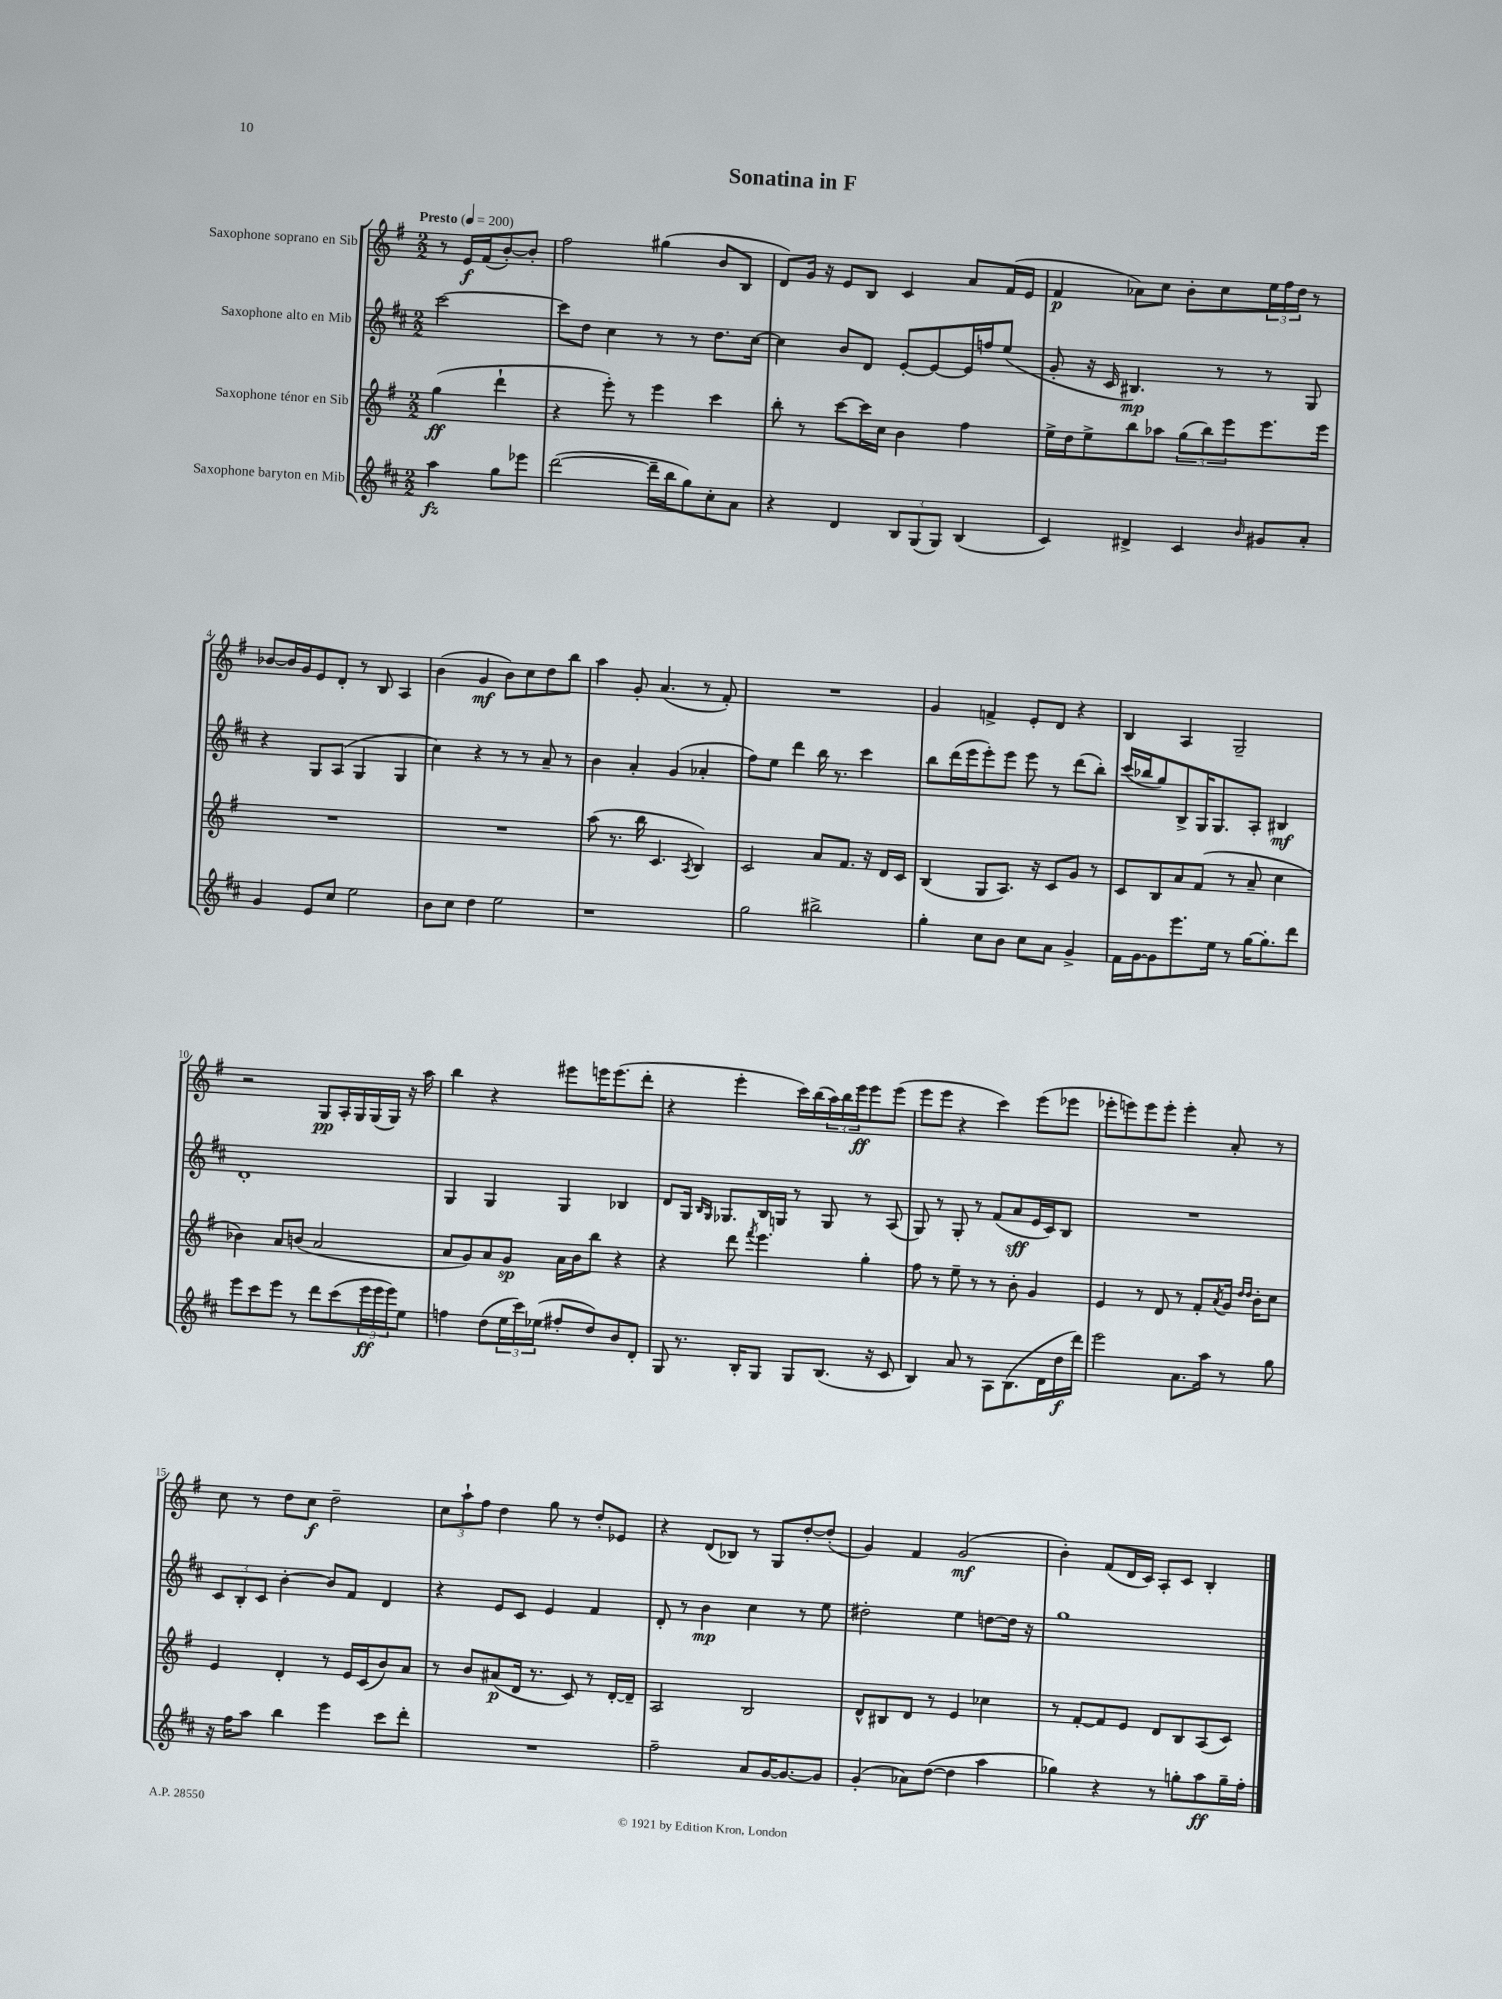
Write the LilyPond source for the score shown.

\header { title = "Sonatina in F" }
<<
\new StaffGroup <<
\new Staff = "s0" \with { instrumentName = "Saxophone soprano en Sib" } {
    \clef treble \key g \major \numericTimeSignature \time 2/2 \partial 2 \tempo "Presto" 4 = 200
    r8 e'16\f fis'16( b'8~-.) b'8-. |
    fis''2 gis''4( b'8 b8 |
    d'8) g'16 r16 e'8 b8 c'4 a'8 fis'16( e'16 |
    fis'4\p aes'8) c''8 b'8-. c''8 \tuplet 3/2 { e''16 fis''16 d''16 } r8 |
    bes'8~ bes'16 g'16 e'8 d'8-. r8 b8 a4 |
    b'4( g'4\mf b'8) c''8 d''8 b''8 |
    a''4 g'8-. a'4.( r8 fis'8-.) |
    R1 |
    g'4 f'4-> e'8-. d'8 r4 |
    b4 a4 g2-- |
    r2 g8\pp a16-. g16 g16( g16) r16 a''16 |
    b''4 r4 eis'''8 e'''16 e'''8.( d'''8-. |
    r4 e'''4-. c'''16) b''16( \tuplet 3/2 { a''16) b''16 e'''16\ff } e'''8 e'''8( |
    e'''8 e'''8 r4 c'''4) e'''8( ees'''8 |
    ees'''8-. e'''8) e'''8 e'''8-. e'''4-. a'8-. r8 |
    c''8 r8 d''8 c''8\f d''2-- |
    \tuplet 3/2 { c''8 a''8-! fis''8 } d''4 g''8 r8 d''8-. ees'8 |
    r4 d'8( bes8) r8 g8 d''8~-. d''8-.( |
    g'4) fis'4 g'2\mf( |
    b'4-.) fis'8( d'16 c'16) a8-. c'8 b4-. \bar "|." |
}
\new Staff = "s1" \with { instrumentName = "Saxophone alto en Mib" } {
    \clef treble \key d \major \numericTimeSignature \time 2/2 \partial 2
    cis'''2~ |
    cis'''8 d''8 cis''4 r8 r8 d''8. cis''16~ |
    cis''4 b'8 d'8 e'8~-. e'8~ e'16 f''16 e''8( |
    g'8-. r16 cis'16 bis4.\mp) r8 r8 g8 |
    r4 g8 a8( g4 g4 |
    cis''4) r4 r8 r8 a'8-- r8 |
    b'4 a'4-. g'4( aes'4-. |
    fis''8) e''8 d'''4 b''16 r8. cis'''4 |
    b''8 d'''16( e'''16 e'''8-.) e'''8 e'''8 r8 d'''8( b''8-.) |
    cis'''16( bes''16 g''8) b8-> g16 g8. a8-. bis4\mf |
    d'1-. |
    g4 g4 g4 bes4 |
    d'8 g16 \grace { b16 g16 } ges8. b16 g16 r8 g8 r8 a8( |
    g8) r8 g8-. r8 fis'8( a'8\sff e'16 cis'16) b8 |
    R1 |
    \tuplet 3/2 { cis'8 b8-. cis'8 } b'4~-. b'8 fis'8 d'4 |
    r4 e'8 cis'8 e'4 fis'4 |
    d'8-. r8 b'4\mp cis''4 r8 e''8 |
    dis''2-. e''4 d''8~ d''16 r16 |
    g''1 \bar "|." |
}
\new Staff = "s2" \with { instrumentName = "Saxophone ténor en Sib" } {
    \clef treble \key g \major \numericTimeSignature \time 2/2 \partial 2
    g''4\ff( d'''4-! |
    r4 e'''8-.) r8 e'''4 c'''4 |
    b''8-. r8 c'''8~ c'''16 c''16 b'4 fis''4 |
    e''16-> d''16 e''8-> b''8 aes''8 \tuplet 3/2 { g''8( b''8) e'''8 } e'''8. e'''16 |
    R1 |
    R1 |
    a''8( r8. b''16 c'4. \acciaccatura { a8 } b4) |
    c'2 a'8 fis'8. r16 d'16 c'16 |
    b4( g8 a8.) r16 c'8 g'8 r8 |
    c'8 b8 a'8 fis'8( r8 a'8-- c''4 |
    bes'4) a'8 b'8( a'2 |
    a'8 g'8) a'8 g'8\sp a'16 b'16 b''8 r4 |
    r4 d'''8 \acciaccatura { fis'''8 } e'''4. g''4-. |
    fis''8 r8 e''8-- r8 r8 b'8-. g'4 |
    e'4 r8 d'8 r8 fis'8-. \acciaccatura { a'8 } g'16 \grace { d''16 d''16 } b'16-. c''8 |
    e'4 d'4-. r8 e'16 c'16( b'8) a'8 |
    r8 b'8 ais'8\p( d'16 r8. c'8) r8 d'16~-. d'16-- |
    a2 b2 |
    d'8-^ bis8 d'8 r8 e'4 ces''4 |
    r8 fis'8~-. fis'8 e'8 d'8 b8 a8( c'8) \bar "|." |
}
\new Staff = "s3" \with { instrumentName = "Saxophone baryton en Mib" } {
    \clef treble \key d \major \numericTimeSignature \time 2/2 \partial 2
    a''4\fz g''8 ees'''8 |
    d'''2~( d'''16-- b''16 g''8) cis''8-. a'8 |
    r4 d'4 \tuplet 3/2 { b8 g8( g8) } b4( |
    cis'4) dis'4-> cis'4 \grace { b'16 } gis'8 a'8-. |
    g'4 e'8 cis''8 e''2 |
    b'8 cis''8 d''4 e''2 |
    r1 |
    g''2 bis''2-> |
    g''4-. cis''8 b'8 cis''8 a'8 g'4-> |
    fis'16 g'16~ g'8 e'''8. e''16 r8 g''16~ g''8.-. d'''8 |
    e'''8 cis'''8 e'''8 r8 d'''8 cis'''8( \tuplet 3/2 { e'''16\ff e'''16 e'''16) } e''8 |
    f''4 d''8( \tuplet 3/2 { e''16 cis'''16) ees''16( } fis''8-. d''8) b'8 d'8-. |
    g8 r8. b16-. g8 g8 b8.( r16 cis'8 |
    b4) a'8 r8 a8 b8.( d'16 d''16\f d'''16) |
    e'''2 a'8. a''16 r8 g''8 |
    r16 fis''16 a''8 b''4 e'''4 cis'''8 d'''8-. |
    R1 |
    fis''2-- a'8 g'16~ g'8.~ g'8 |
    g'4-.( aes'8) d''8~( d''4 a''4 |
    ges''4) r4 r8 g''8-. a''8\ff g''16-- fis''16-. \bar "|." |
}
>>
>>
